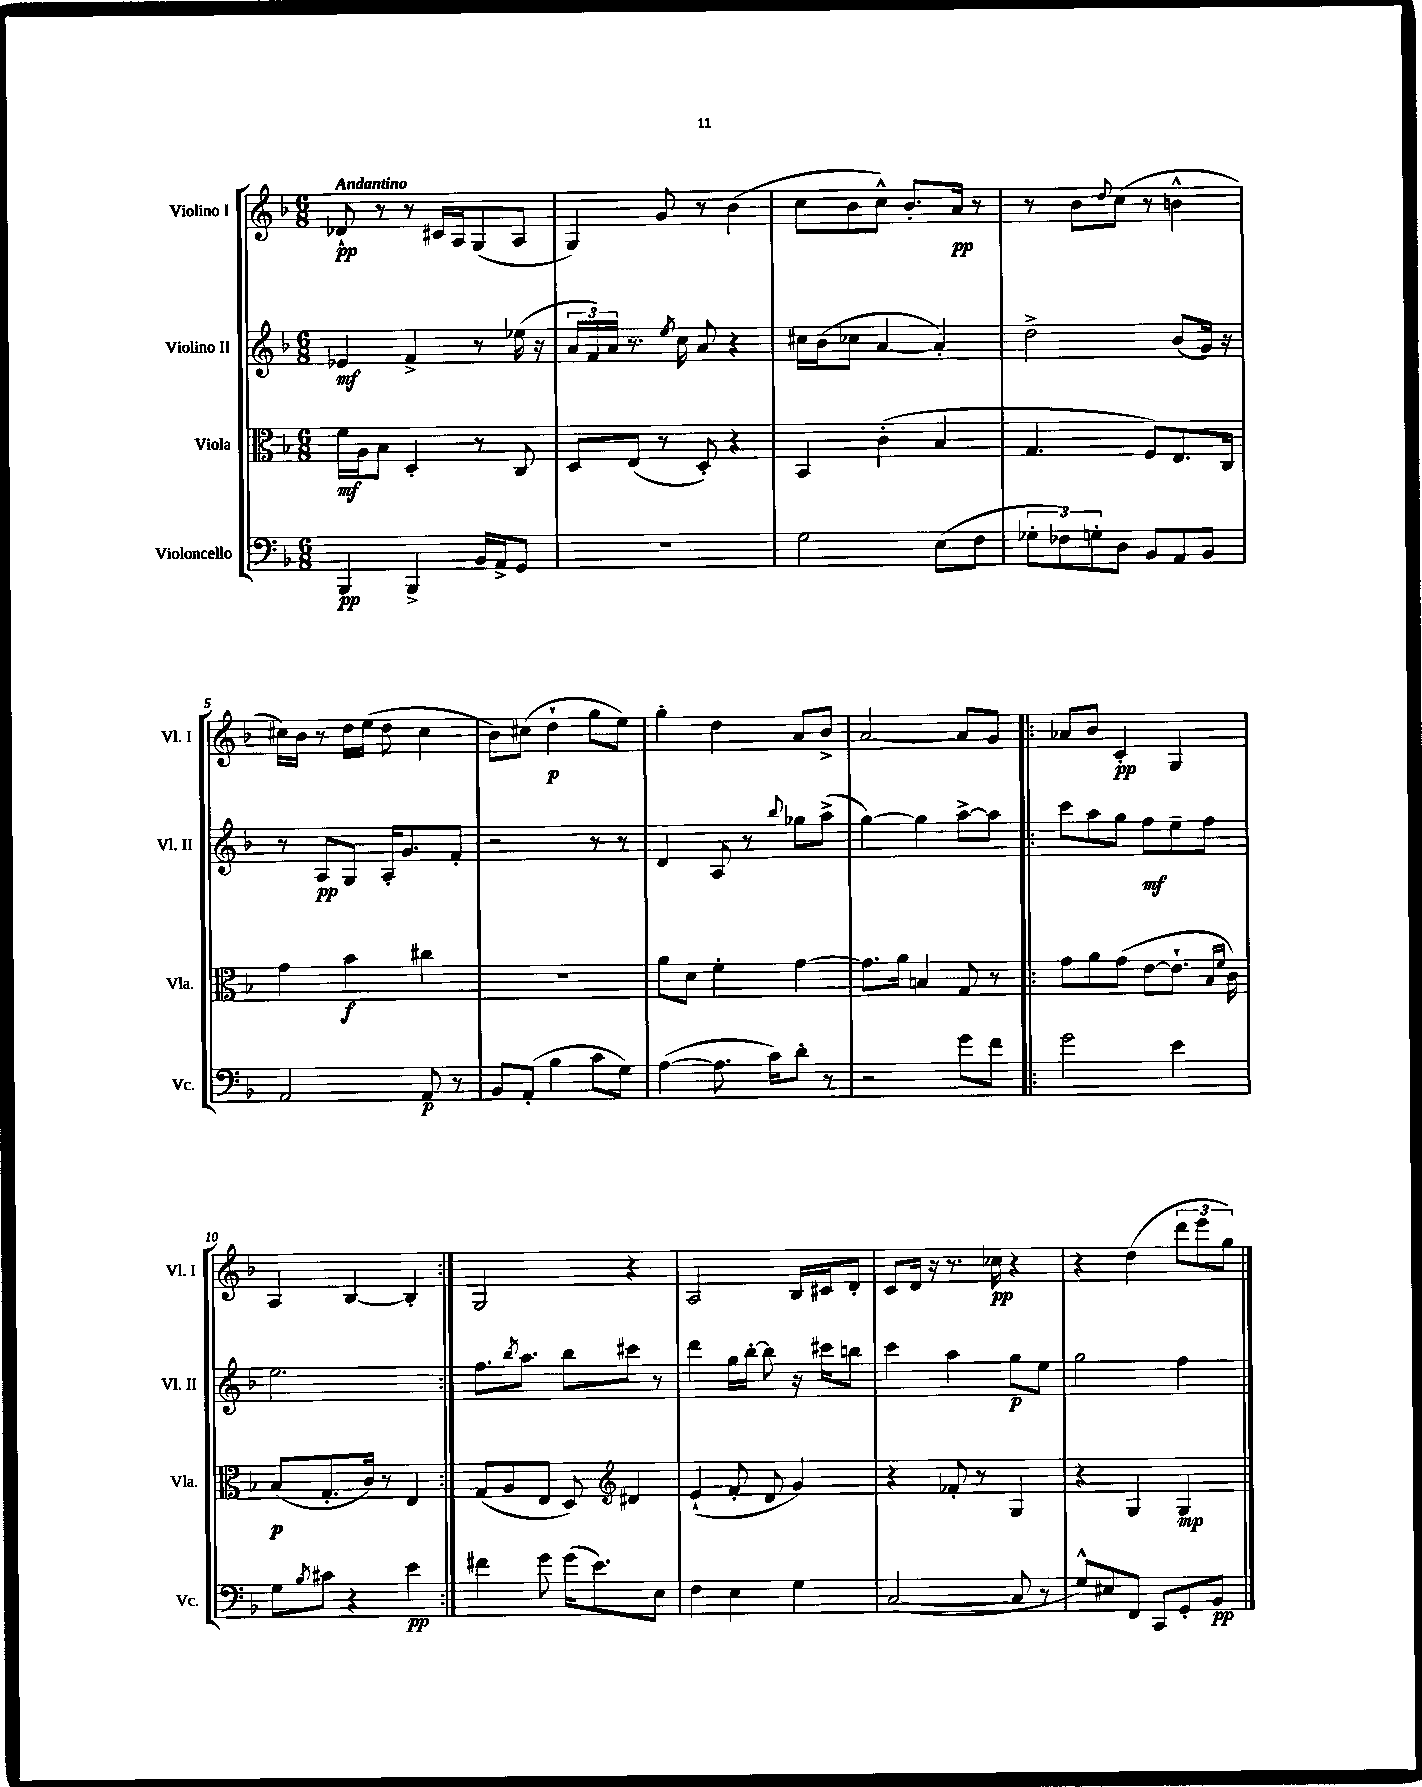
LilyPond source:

<<
\new StaffGroup <<
\new Staff = "s0" \with { instrumentName = "Violino I" shortInstrumentName = "Vl. I" } {
    \clef treble \key f \major \numericTimeSignature \time 6/8 \tempo "Andantino"
    des'8-!\pp r8 r8 cis'16 a16 g8( a8 |
    g4) g'8 r8 bes'4( |
    c''8 bes'8 c''8-^) bes'8.-. a'16\pp r8 |
    r8 bes'8 \appoggiatura { d''8 } c''8( r8 b'4-^ |
    cis''16) bes'16 r8 d''16 e''16( d''8 cis''4 |
    bes'8) cis''8( d''4-!\p g''8 e''8) |
    g''4-. d''4 a'8 bes'8-> |
    a'2~ a'8 g'8 |
    \repeat volta 2 { aes'8 bes'8 c'4-.\pp g4 |
    a4 bes4~ bes4-. | }
    g2 r4 |
    a2 bes16 cis'16 d'8-. |
    c'8 d'16 r16 r8. ces''16\pp r4 |
    r4 d''4( \tuplet 3/2 { d'''8 e'''8 g''8) } \bar "|." |
}
\new Staff = "s1" \with { instrumentName = "Violino II" shortInstrumentName = "Vl. II" } {
    \clef treble \key f \major \numericTimeSignature \time 6/8
    ees'4\mf f'4-> r8 ees''16( r16 |
    \tuplet 3/2 { a'16 f'16) a'16 } r8. \acciaccatura { e''8 } c''16 a'8 r4 |
    cis''16 bes'16( ces''8 a'4~ a'4-.) |
    d''2-> bes'8( g'16) r16 |
    r8 a8\pp g8 a16-. g'8. f'8-. |
    r2 r8 r8 |
    d'4 a8 r8 \appoggiatura { bes''8 } ges''8 a''8->( |
    g''4~) g''4 a''8~-> a''8 |
    \repeat volta 2 { c'''8 a''8 g''8 f''8\mf e''8-- f''8 |
    e''2. | }
    f''8. \acciaccatura { bes''8 } a''8. bes''8 cis'''8 r8 |
    d'''4 g''16 bes''16~-. bes''8 r16 cis'''16 b''8 |
    c'''4 a''4 g''8\p e''8 |
    g''2 f''4 \bar "|." |
}
\new Staff = "s2" \with { instrumentName = "Viola" shortInstrumentName = "Vla." } {
    \clef alto \key f \major \numericTimeSignature \time 6/8
    f'16\mf a16 bes8 d4-. r8 c8 |
    d8 e8( r8 d8-.) r4 |
    bes,4 c'4-.( bes4 |
    g4. f8) e8. c16 |
    g'4 bes'4\f cis''4 |
    R2. |
    a'8 d'8 f'4-. g'4~ |
    g'8. a'16 b4 g8 r8 |
    \repeat volta 2 { g'8 a'8 g'8( e'8~ e'8.-! \grace { bes16 f'16 } c'16) |
    bes8\p( g8.-. c'16) r8 e4 | }
    g8( a8 e8 d8) \clef treble dis'4 |
    e'4-!( f'8-. d'8 g'4) |
    r4 fes'8-. r8 g4 |
    r4 g4 g4\mp \bar "|." |
}
\new Staff = "s3" \with { instrumentName = "Violoncello" shortInstrumentName = "Vc." } {
    \clef bass \key f \major \numericTimeSignature \time 6/8
    bes,,4\pp bes,,4-> bes,16 a,16-> g,8 |
    R2. |
    g2 e8( f8 |
    \tuplet 3/2 { ges8-. fes8) g8-. } d8 bes,8 a,8 bes,8 |
    a,2 a,8\p r8 |
    bes,8 a,8-.( bes4 c'8 g8) |
    a4~( a8. c'16) d'8-. r8 |
    r2 g'8 f'8 |
    \repeat volta 2 { g'2 e'4 |
    g8 \acciaccatura { bes8 } cis'8 r4 e'4\pp | }
    fis'4 g'8 g'16( e'8.) e8 |
    f4 e4 g4 |
    c2~( c8 r8 |
    g8-^) eis8 f,8 c,8 g,8-. bes,8\pp \bar "|." |
}
>>
>>
